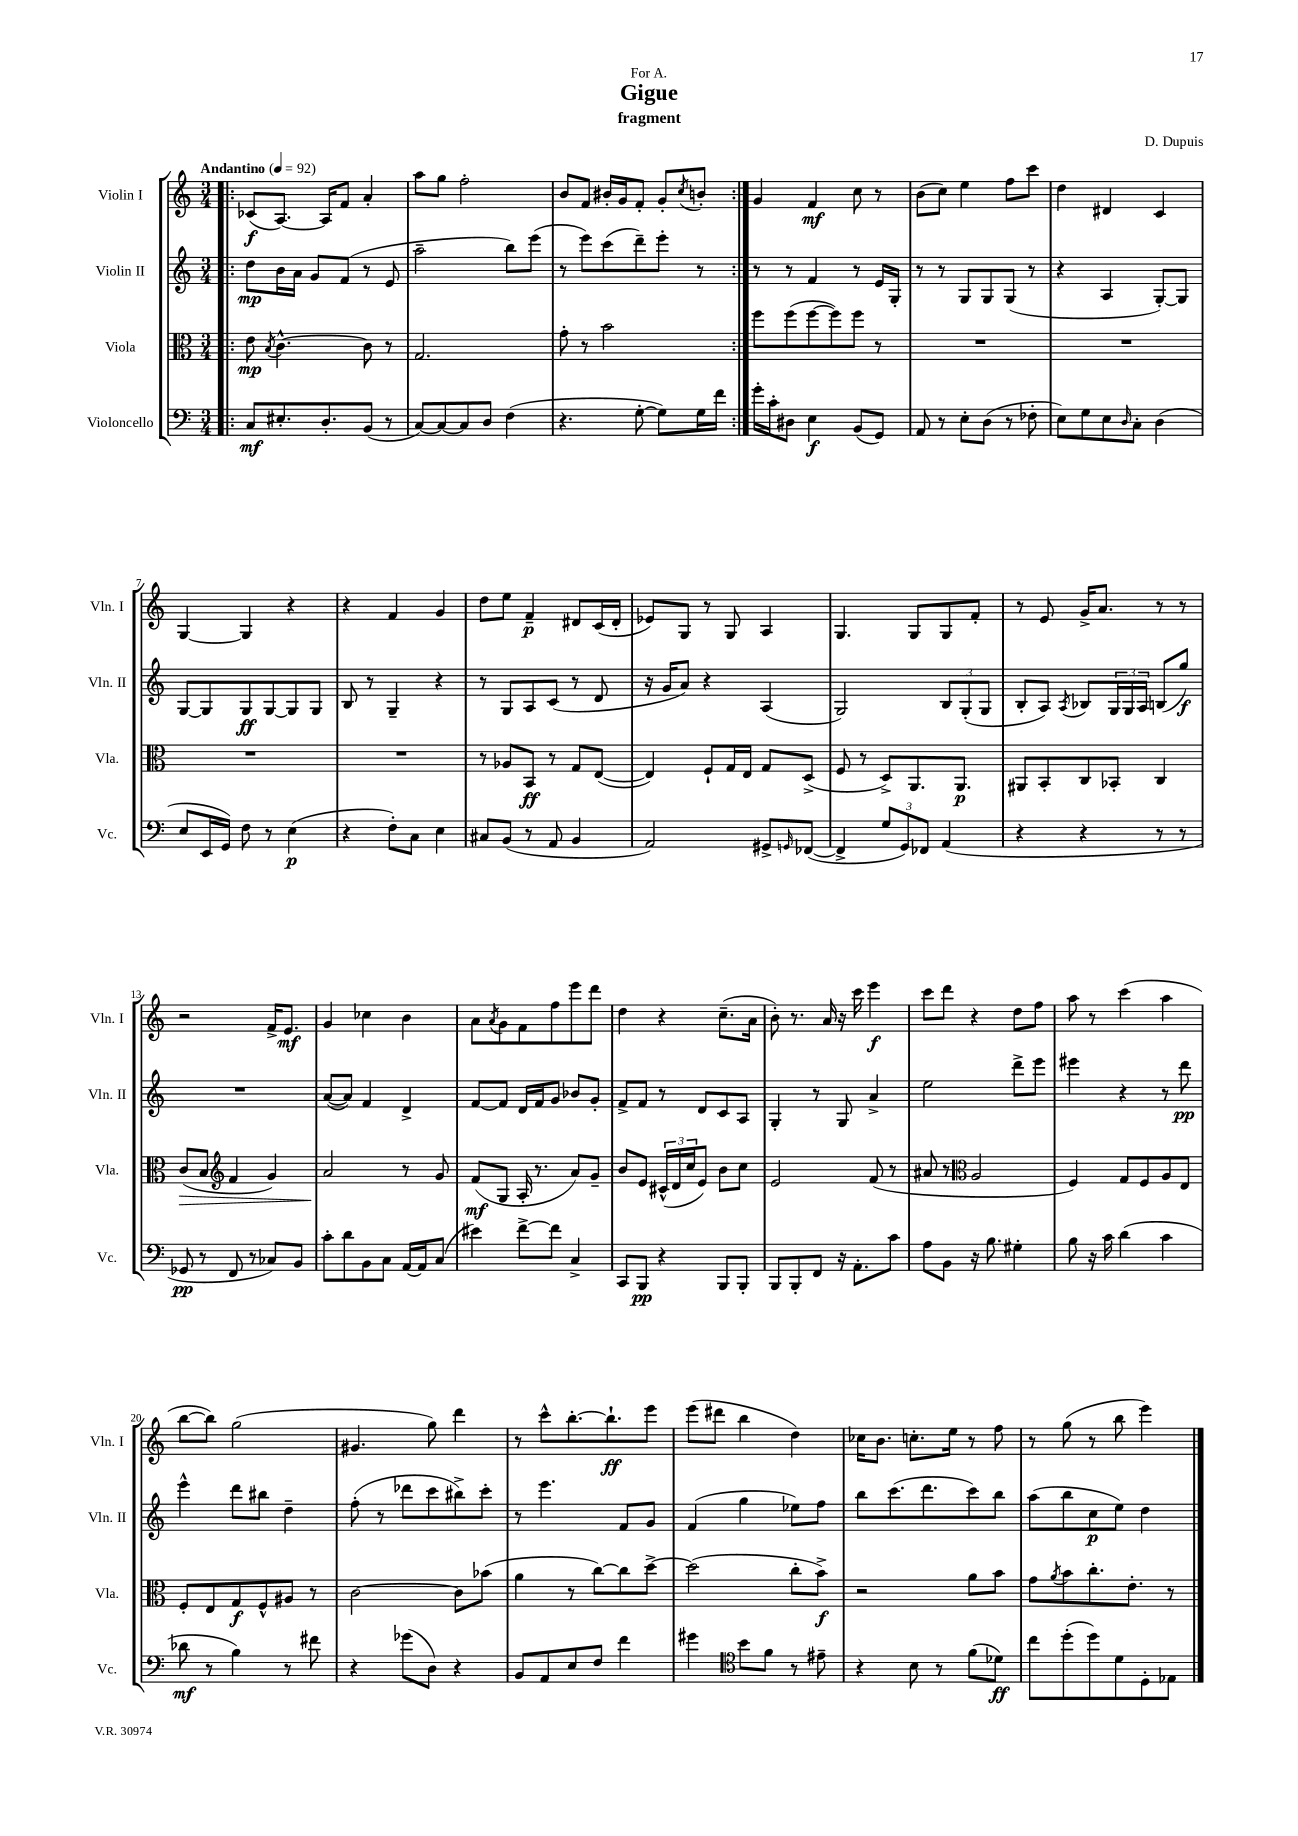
\header { title = "Gigue" composer = "D. Dupuis" subtitle = "fragment" dedication = "For A." }
<<
\new StaffGroup <<
\new Staff = "s0" \with { instrumentName = "Violin I" shortInstrumentName = "Vln. I" } {
    \clef treble \key c \major \numericTimeSignature \time 3/4 \tempo "Andantino" 4 = 92
    \repeat volta 2 { \bar ".|:" ces'8\f( a8.~) a16 f'8 a'4-. |
    a''8 g''8 f''2-. |
    b'8 f'8 bis'16-. g'16 f'8-. g'8-. \acciaccatura { c''8 } b'8-. | }
    g'4 f'4\mf c''8 r8 |
    b'8( c''8) e''4 f''8 c'''8 |
    d''4 dis'4 c'4 |
    g4~ g4 r4 |
    r4 f'4 g'4 |
    d''8 e''8 f'4--\p dis'8 c'16( dis'16-. |
    ees'8) g8 r8 g8 a4 |
    g4. g8 g8 f'8-. |
    r8 e'8 g'16-> a'8. r8 r8 |
    r2 f'16-> e'8.\mf |
    g'4 ces''4 b'4 |
    a'8 \acciaccatura { a'8 } g'8 f'8 f''8 e'''8 d'''8 |
    d''4 r4 c''8.--( a'16 |
    b'8-.) r8. a'16 r16 c'''16 e'''4\f |
    c'''8 d'''8 r4 d''8 f''8 |
    a''8 r8 c'''4( a''4 |
    b''8~ b''8) g''2( |
    gis'4. g''8) d'''4 |
    r8 c'''8-^ b''8.~-. b''8.-!\ff e'''8 |
    e'''8( dis'''8 b''4 d''4) |
    ces''16 b'8. c''8.-. e''16 r8 f''8 |
    r8 g''8( r8 b''8 e'''4) \bar "|." |
}
\new Staff = "s1" \with { instrumentName = "Violin II" shortInstrumentName = "Vln. II" } {
    \clef treble \key c \major \numericTimeSignature \time 3/4
    \repeat volta 2 { \bar ".|:" d''8\mp b'16 a'16 g'8 f'8( r8 e'8 |
    a''2-- b''8) e'''8( |
    r8 e'''8) c'''8( d'''8--) e'''8-. r8 | }
    r8 r8 f'4 r8 e'16 g16-. |
    r8 r8 g8 g8 g8( r8 |
    r4 a4 g8~-.) g8 |
    g8~ g8 g8\ff g8~ g8 g8 |
    b8 r8 g4-- r4 |
    r8 g8 a8 c'8( r8 d'8 |
    r16 g'16 a'8) r4 a4( |
    g2) \tuplet 3/2 { b8 g8-.( g8 } |
    b8-. a8) \acciaccatura { a8 } bes8 \tuplet 3/2 { g16 g16 a16 } b8( g''8\f) |
    R2. |
    a'8~( a'8) f'4 d'4-> |
    f'8~ f'8 d'16 f'16 g'8 bes'8 g'8-. |
    f'8-> f'8 r8 d'8 c'8 a8 |
    g4-. r8 g8 a'4-> |
    e''2 d'''8-> e'''8 |
    eis'''4 r4 r8 d'''8\pp |
    e'''4-^ d'''8 bis''8 d''4-- |
    f''8-.( r8 des'''8 c'''8 bis''8->) c'''8-. |
    r8 e'''4. f'8 g'8 |
    f'4( g''4 ees''8) f''8 |
    b''8 c'''8.( d'''8. c'''8) b''8 |
    a''8( b''8 c''8\p e''8) d''4 \bar "|." |
}
\new Staff = "s2" \with { instrumentName = "Viola" shortInstrumentName = "Vla." } {
    \clef alto \key c \major \numericTimeSignature \time 3/4
    \repeat volta 2 { \bar ".|:" e'8\mp \acciaccatura { b8 } c'4.~-^ c'8 r8 |
    g2. |
    g'8-. r8 b'2 | }
    f''8 f''8( f''8~ f''8) f''8 r8 |
    R2. |
    R2. |
    R2. |
    R2. |
    r8 aes8 b,8\ff r8 g8 e8~( |
    e4) f8-! g16 e16 g8 d8->( |
    f8 r8 d8->) a,8. a,8.\p |
    ais,8 b,8-. c8 bes,8-. c4 |
    c'8\>( b8 \clef treble f'4 g'4) |
    a'2\! r8 g'8 |
    f'8\mf( g8 a16-. r8. a'8) g'8-- |
    b'8 e'8 \tuplet 3/2 { cis'16-^( d'16 c''16 } e'8) b'8 c''8 |
    e'2 f'8( r8 |
    ais'8 r8 \clef alto a2 |
    f4) g8 f8 a8 e8 |
    f8-. e8 g8\f f8-^ ais8 r8 |
    c'2~ c'8 bes'8( |
    a'4 r8 c''8~) c''8 d''8~-> |
    d''2( c''8-. b'8->\f) |
    r2 a'8 b'8 |
    g'8 \acciaccatura { a'8 } b'8 c''8.-. e'8.-. r8 \bar "|." |
}
\new Staff = "s3" \with { instrumentName = "Violoncello" shortInstrumentName = "Vc." } {
    \clef bass \key c \major \numericTimeSignature \time 3/4
    \repeat volta 2 { \bar ".|:" c8\mf eis8.-. d8.-. b,8( r8 |
    c8~) c8~ c8 d8 f4( |
    r4. g8~-. g8) g16 f'16 | }
    g'16-. c'16-. dis8 e4\f b,8( g,8) |
    a,8 r8 e8-. d8( r8 fes8-. |
    e8) g8 e8 \grace { d16 } c8-. d4( |
    e8 e,16 g,16) f8 r8 e4\p( |
    r4 f8-.) c8 e4 |
    cis8 b,8( r8 a,8 b,4 |
    a,2) gis,8-> \grace { g,16 } fes,8~( |
    fes,4-> \tuplet 3/2 { g8 g,8) fes,8 } a,4( |
    r4 r4 r8 r8 |
    ges,8\pp r8 f,8 r8 ces8) b,8 |
    c'8-. d'8 b,8 c8 a,16~ a,16 c8( |
    eis'4) f'8~-> f'8 c4-> |
    c,8 b,,8\pp r4 b,,8 b,,8-. |
    b,,8 b,,8-. f,8 r16 a,8.-. c'8 |
    a8 b,8 r16 b8. gis4-. |
    b8 r16 c'16 d'4( c'4 |
    des'8\mf r8 b4) r8 fis'8 |
    r4 ges'8( d8) r4 |
    b,8 a,8 e8 f8 f'4 |
    gis'4 \clef tenor b'8 f'8 r8 eis'8-- |
    r4 b8 r8 f'8( des'8\ff) |
    c''8 d''8-.( d''8) d'8 d8-. ees8 \bar "|." |
}
>>
>>
